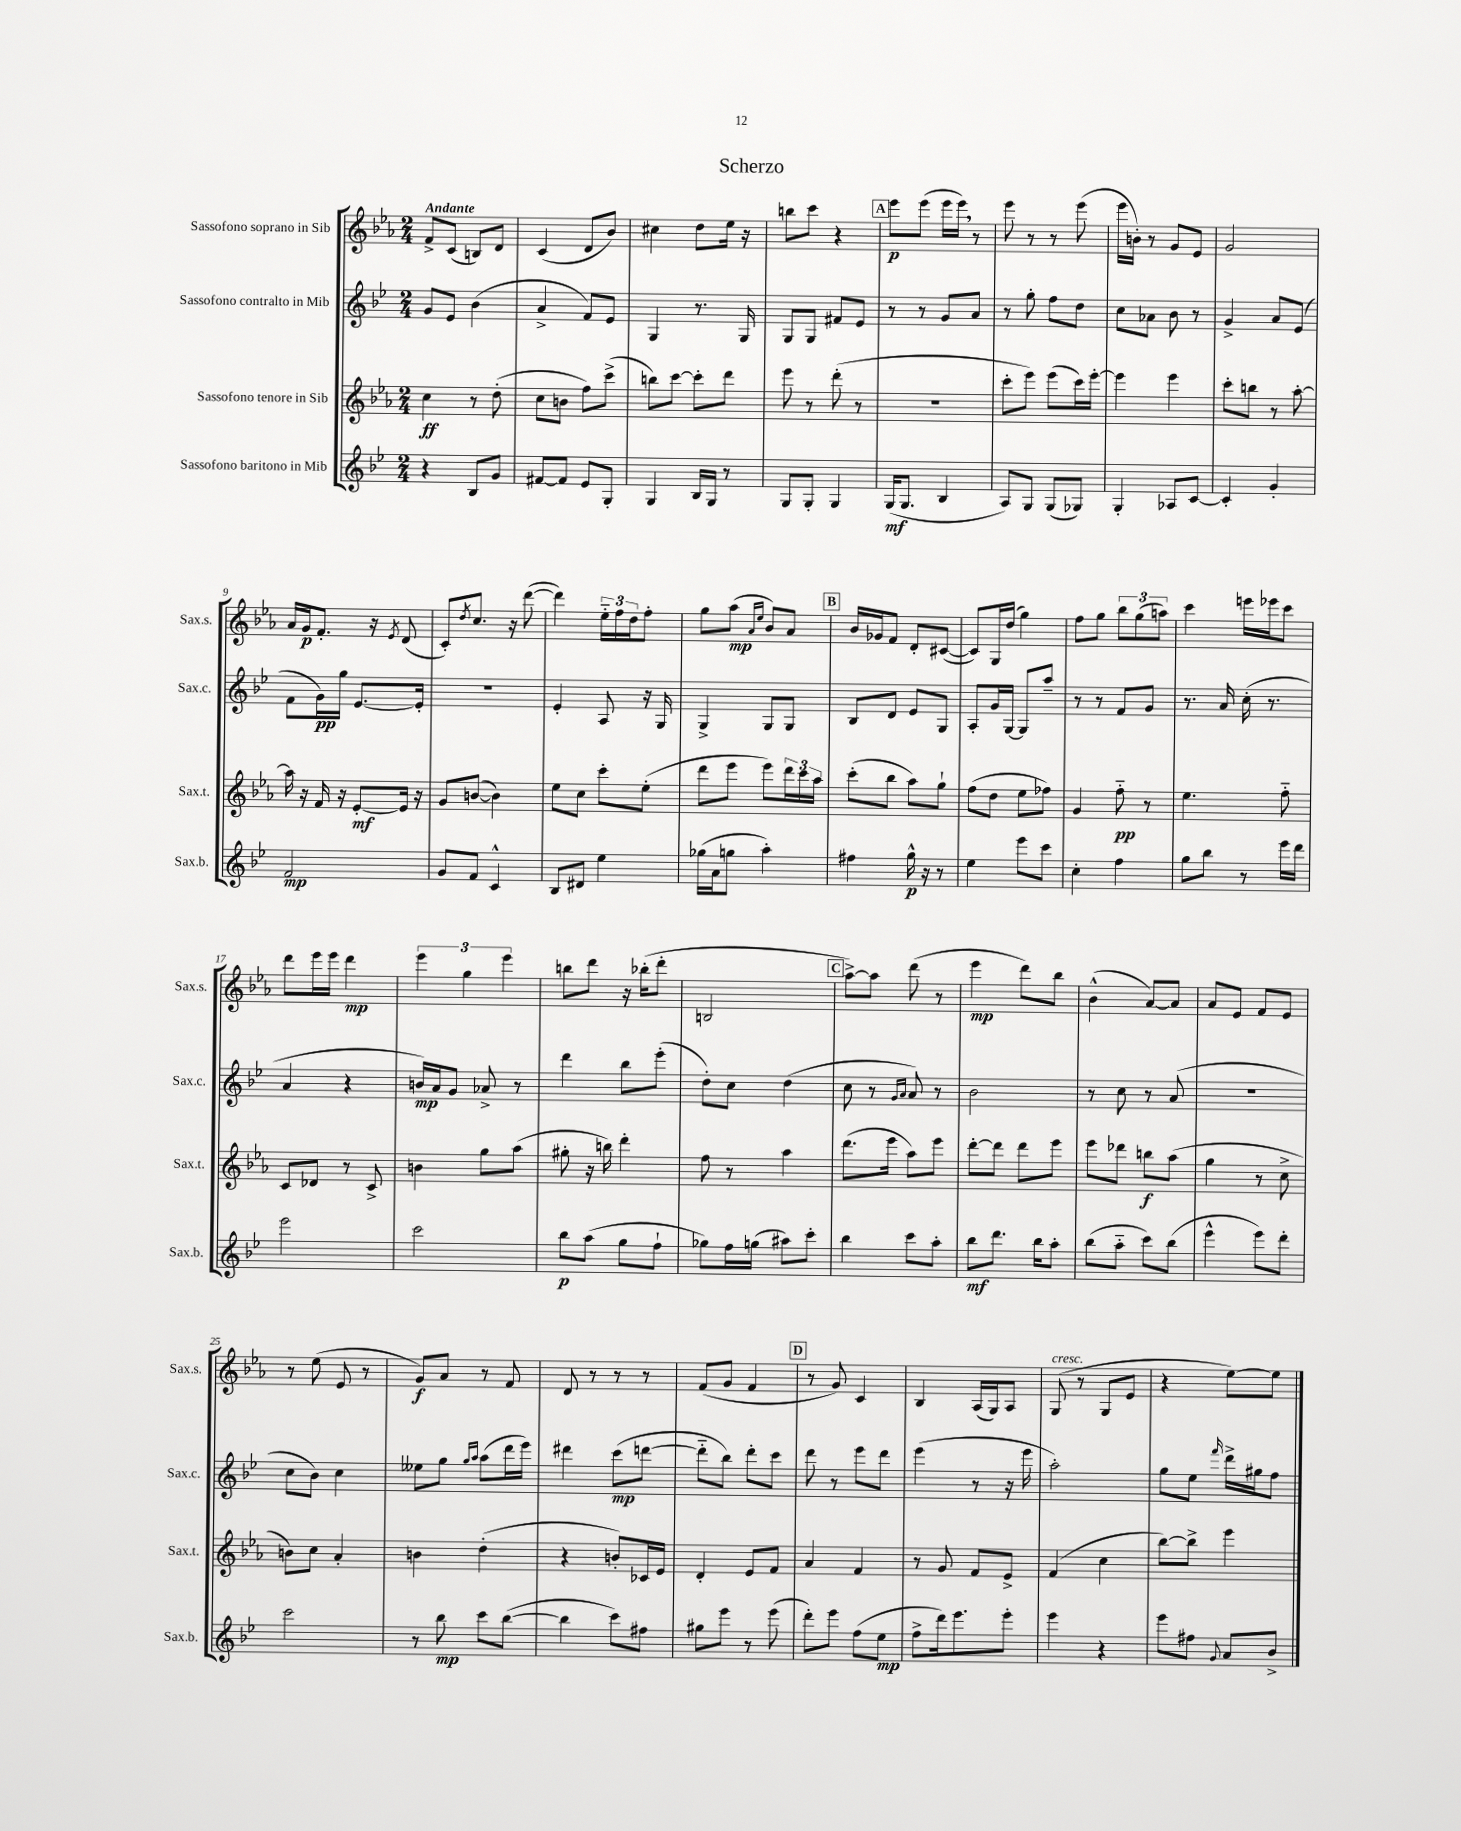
\header { title = "Scherzo" }
<<
\new StaffGroup <<
\new Staff = "s0" \with { instrumentName = "Sassofono soprano in Sib" shortInstrumentName = "Sax.s." } {
    \clef treble \key ees \major \numericTimeSignature \time 2/4 \tempo "Andante"
    f'8-> c'8( b8) d'8 |
    c'4( d'8 bes'8) |
    cis''4 d''8 ees''16 r16 |
    b''8 c'''8 r4 |
    \mark \markup { \box "A" } ees'''8\p ees'''8( ees'''16 ees'''16) \breathe r8 |
    ees'''8 r8 r8 ees'''8( |
    ees'''16 b'16-.) r8 g'8 ees'8 |
    g'2 |
    aes'16 g'16\p f'8.-. r16 \acciaccatura { ees'8 } d'8( |
    c'8-.) \acciaccatura { d''8 } c''8. r16 d'''8~( |
    d'''4) \tuplet 3/2 { ees''16-_ f''16 d''16 } f''8-. |
    g''8 aes''8\mp( \grace { aes'16 ees''16 } bes'8) aes'8 |
    \mark \markup { \box "B" } bes'16 ges'16 f'8 d'8-. cis'8~( |
    cis'8) g16 d''16( g''4) |
    f''8 g''8 \tuplet 3/2 { bes''8 g''8( a''8) } |
    c'''4 e'''16 ees'''16 c'''8 |
    d'''8 ees'''16 ees'''16 d'''4\mp |
    \tuplet 3/2 { ees'''4 g''4 ees'''4 } |
    b''8 d'''8 r16 bes''16-.( d'''8-. |
    b2 |
    \mark \markup { \box "C" } aes''8~->) aes''8 d'''8( r8 |
    ees'''4\mp d'''8) bes''8 |
    bes'4-^( aes'8~) aes'8 |
    aes'8 ees'8 f'8 ees'8 |
    r8 ees''8( ees'8 r8 |
    g'8\f) aes'8 r8 f'8 |
    d'8 r8 r8 r8 |
    f'8( g'8 f'4 |
    \mark \markup { \box "D" } r8 g'8) c'4 |
    bes4 aes16( g16) aes8 |
    g8^\markup { \italic "cresc." }( r8 g8 ees'8 |
    r4 ees''8~) ees''8 \bar "|." |
}
\new Staff = "s1" \with { instrumentName = "Sassofono contralto in Mib" shortInstrumentName = "Sax.c." } {
    \clef treble \key bes \major \numericTimeSignature \time 2/4
    g'8 ees'8 bes'4( |
    a'4-> f'8) ees'8 |
    g4 r8. g16 |
    g8 g8 fis'8 ees'8 |
    \mark \markup { \box "A" } r8 r8 g'8 a'8 |
    r8 g''8-. f''8 d''8 |
    c''8 aes'8 bes'8 r8 |
    g'4-> a'8 ees'8( |
    f'8 g'16\pp) g''16 ees'8.~ ees'16-. |
    r2 |
    ees'4-. a8 r16 g16 |
    g4-> g8 g8 |
    \mark \markup { \box "B" } bes8 d'8 ees'8 g8 |
    a8-. g'16 g16~ g8 a''8-- |
    r8 r8 f'8 g'8 |
    r8. a'16 c''16-.( r8. |
    a'4 r4 |
    b'16\mp) a'16 g'8 aes'8-> r8 |
    d'''4 bes''8 ees'''8-.( |
    d''8-.) c''8 d''4( |
    \mark \markup { \box "C" } c''8 r8 \grace { g'16 a'16 } a'8) r8 |
    bes'2 |
    r8 c''8 r8 a'8( |
    r2 |
    c''8 bes'8) c''4 |
    eeses''8 g''8 \grace { g''16 a''16 } a''8( d'''16 ees'''16) |
    dis'''4 c'''8\mp( d'''8~ |
    d'''8-_ bes''8) d'''8-. c'''8 |
    \mark \markup { \box "D" } d'''8 r8 ees'''8 d'''8 |
    ees'''4( r8 r16 ees'''16 |
    a''2-.) |
    g''8 ees''8 \grace { f'''16 } d'''16-> gis''16 f''8 \bar "|." |
}
\new Staff = "s2" \with { instrumentName = "Sassofono tenore in Sib" shortInstrumentName = "Sax.t." } {
    \clef treble \key ees \major \numericTimeSignature \time 2/4
    c''4\ff r8 d''8-.( |
    c''8 b'8 f''8) c'''8->( |
    b''8) c'''8~ c'''8-. d'''8 |
    ees'''8 r8 d'''8-.( r8 |
    \mark \markup { \box "A" } R2 |
    c'''8-. ees'''8) ees'''8( c'''16) ees'''16~-. |
    ees'''4 ees'''4 |
    c'''8-. b''8 r8 aes''8~-. |
    aes''16 r16 f'16 r16 ees'8~-.\mf ees'16 r16 |
    g'8 b'8~( b'4) |
    ees''8 c''8 c'''8-. ees''8-.( |
    d'''8 ees'''8 ees'''8) \tuplet 3/2 { d'''16 c'''16 aes''16 } |
    \mark \markup { \box "B" } c'''8-.( bes''8 aes''8) g''8-! |
    f''8( d''8 ees''8 fes''8) |
    g'4 f''8-_\pp r8 |
    ees''4. f''8-_ |
    c'8 des'8 r8 c'8-> |
    b'4 g''8 aes''8( |
    gis''8-. r16 b''16) d'''4-. |
    f''8 r8 aes''4 |
    \mark \markup { \box "C" } d'''8.( ees'''16 aes''8) ees'''8 |
    d'''8~-. d'''8 d'''8 ees'''8 |
    ees'''8 des'''8 b''8\f aes''8( |
    g''4 r8 c''8-> |
    b'8) c''8 aes'4-. |
    b'4 d''4-.( |
    r4 b'8-.) ces'16 ees'16 |
    d'4-. ees'8 f'8 |
    \mark \markup { \box "D" } aes'4 f'4 |
    r8 g'8 f'8 ees'8-> |
    f'4( c''4 |
    bes''8~) bes''8-> ees'''4 \bar "|." |
}
\new Staff = "s3" \with { instrumentName = "Sassofono baritono in Mib" shortInstrumentName = "Sax.b." } {
    \clef treble \key bes \major \numericTimeSignature \time 2/4
    r4 bes8 g'8 |
    fis'8~ fis'8 ees'8 g8-. |
    g4 bes16 g16 r8 |
    g8 g8-. g4 |
    \mark \markup { \box "A" } g16\mf( g8. bes4 |
    a8) g8 g8( ges8) |
    g4-. aes8 c'8~ |
    c'4-. g'4-. |
    f'2\mp |
    g'8 f'8 c'4-^ |
    bes8 dis'8 ees''4 |
    ges''16( a'16 g''8 a''4-.) |
    \mark \markup { \box "B" } fis''4 g''16-^\p r16 r8 |
    ees''4 ees'''8 c'''8 |
    c''4-. f''4 |
    g''8 bes''8 r8 ees'''16 d'''16 |
    ees'''2 |
    c'''2 |
    bes''8\p a''8( g''8 f''8-! |
    ges''8) f''16 g''16( ais''8) c'''8-. |
    \mark \markup { \box "C" } bes''4 c'''8 a''8-. |
    bes''8\mf d'''8. bes''16 a''8-. |
    bes''8( a''8-_ c'''8) bes''8( |
    ees'''4-^ ees'''8) d'''8-. |
    c'''2 |
    r8 bes''8\mp c'''8 bes''8~( |
    bes''4 c'''8) fis''8 |
    gis''8 ees'''8 r8 ees'''8( |
    \mark \markup { \box "D" } d'''8-.) ees'''8 f''8( ees''8\mp |
    f''8-> d'''16) ees'''8. ees'''8-. |
    ees'''4 r4 |
    ees'''8 fis''8 \appoggiatura { g'8 } a'8 bes'8-> \bar "|." |
}
>>
>>
